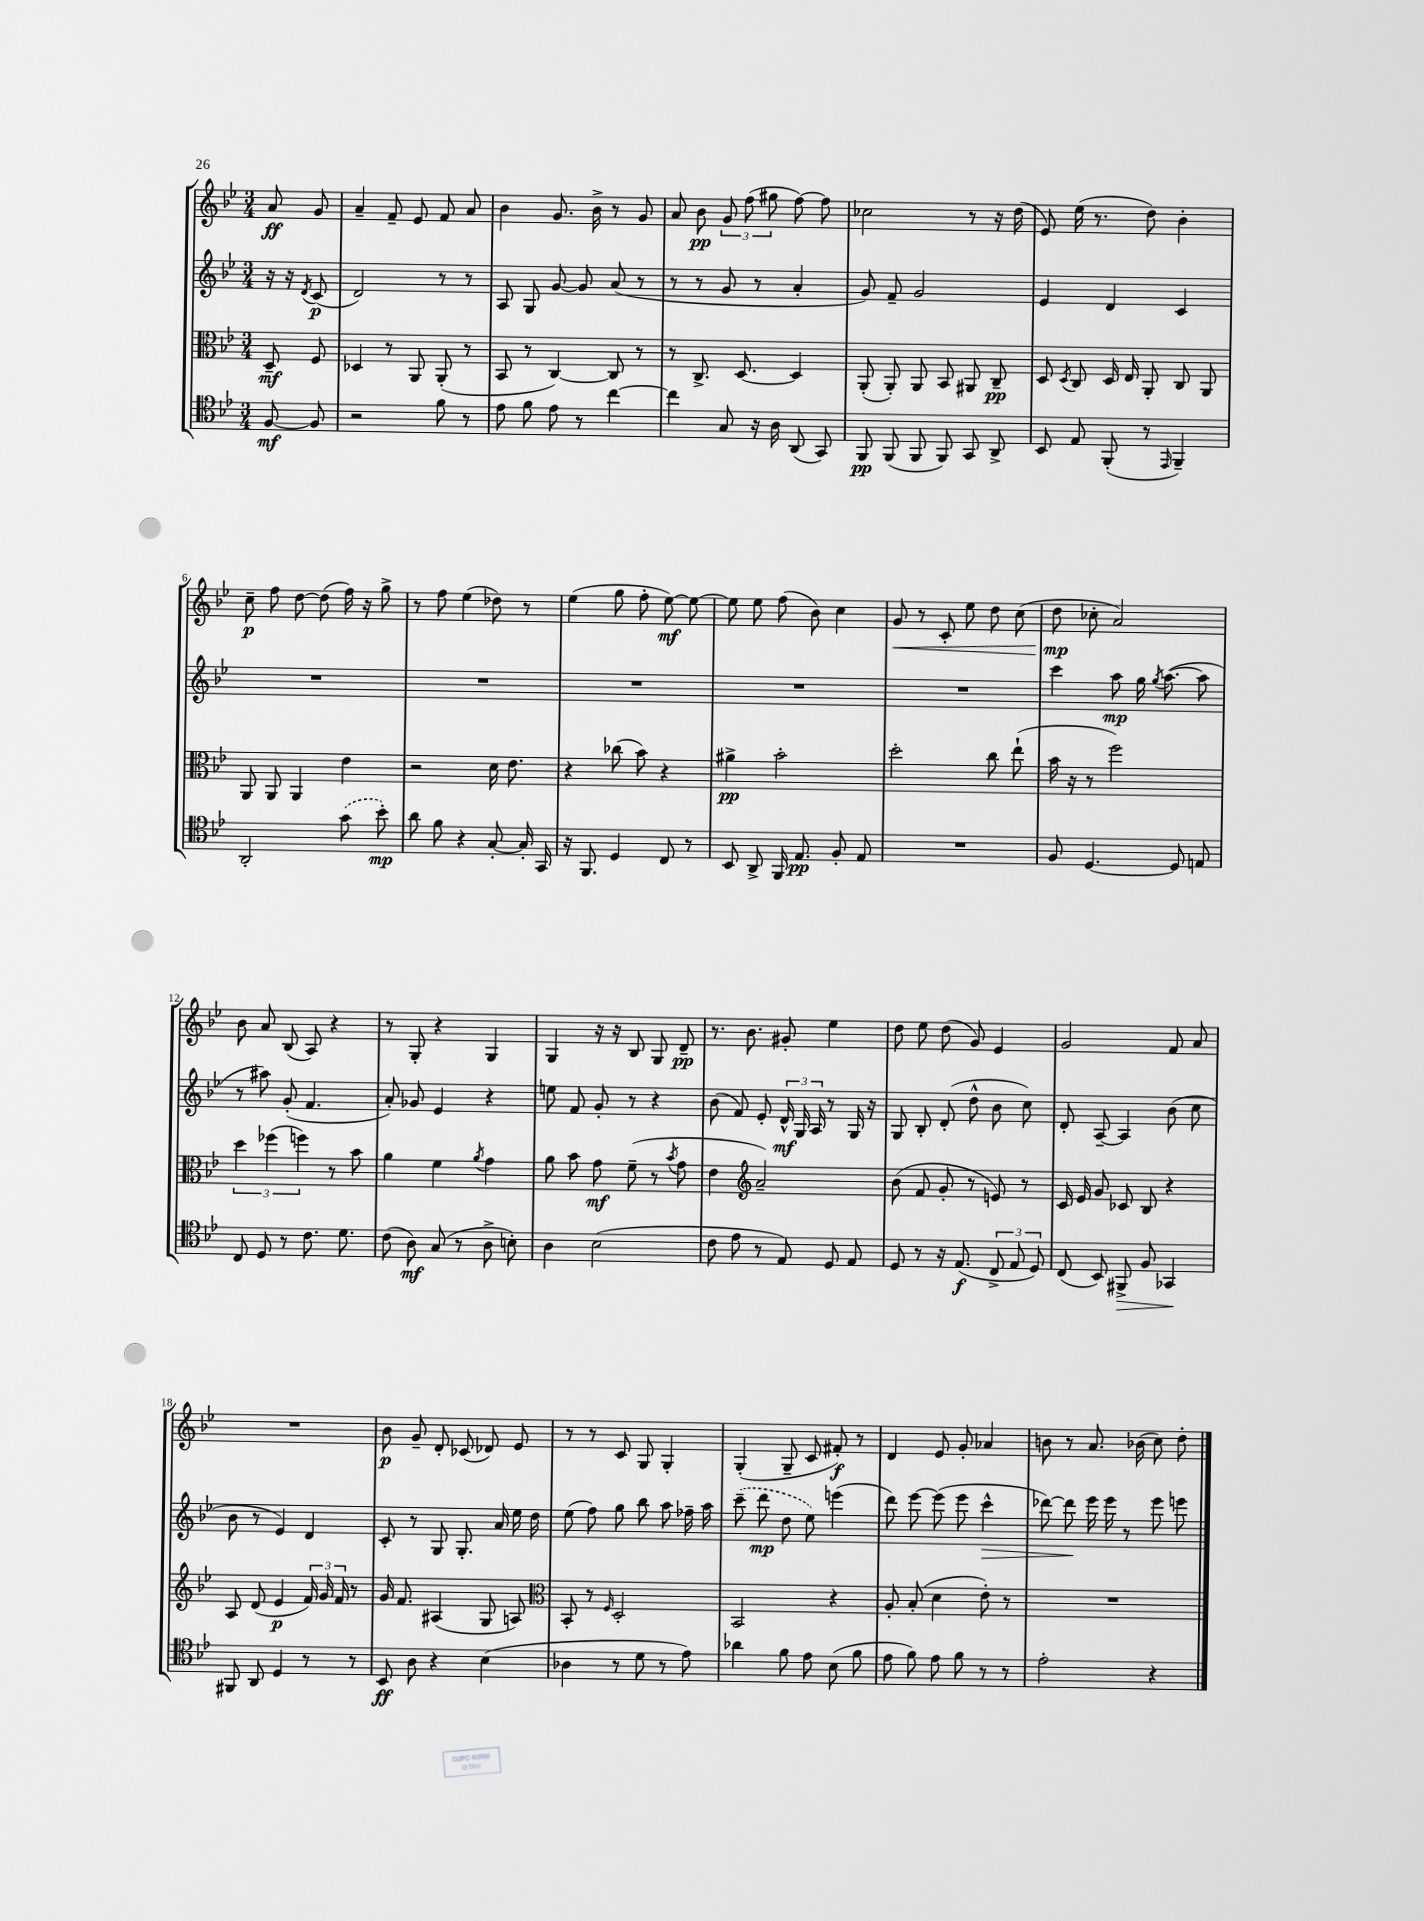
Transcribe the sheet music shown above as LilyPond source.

<<
\new StaffGroup <<
\new Staff = "s0" {
    \clef treble \key bes \major \numericTimeSignature \time 3/4 \partial 4
    \autoBeamOff a'8\ff g'8 |
    a'4-- f'8-- ees'8 f'8 a'8 |
    bes'4 g'8. bes'16-> r8 g'8 |
    a'8 bes'8\pp \tuplet 3/2 { g'8 f''8( gis''8 } f''8~) f''8 |
    ces''2 r8 r16 d''16( |
    ees'8) ees''16( r8. d''8) bes'4-. |
    c''8--\p f''8 d''8~ d''8( f''16) r16 g''8-> |
    r8 f''8 ees''4( des''8) r8 |
    ees''4( g''8 f''8-. ees''8~\mf) ees''8~ |
    ees''8 ees''8 f''8( bes'8) c''4 |
    g'8\< r8 c'8-. ees''8 d''8 c''8( |
    d''8\mp\! ces''8-. a'2) |
    bes'8 a'8 bes8( a8) r4 |
    r8 g8-. r4 g4 |
    g4 r16 r16 bes8 g8 d'8--\pp |
    r8. bes'8. gis'8-. ees''4 |
    d''8 ees''8 d''8( g'8) ees'4 |
    g'2 f'8 a'8 |
    R2. |
    bes'8\p g'8-- d'8-. ces'8( des'8) ees'8 |
    r8 r8 c'8 g8 g4-. |
    g4-.( g8-- c'8 fis'8-.\f) r8 |
    d'4 ees'8 g'8-. aes'4 |
    b'8 r8 a'8. bes'16( c''8) d''8-. \bar "|." |
}
\new Staff = "s1" {
    \clef treble \key bes \major \numericTimeSignature \time 3/4 \partial 4
    \autoBeamOff r16 r16 \acciaccatura { d'8 } c'8\p( |
    d'2) r8 r8 |
    a8 g8 g'8~ g'8 a'8( r8 |
    r8 r8 g'8 r8 a'4-. |
    g'8) f'8-- g'2 |
    ees'4 d'4 c'4 |
    R2. |
    R2. |
    R2. |
    R2. |
    R2. |
    c'''4 a''8\mp g''16 \acciaccatura { g''8 } a''8.~( a''8 |
    r8 ais''8) g'8-.( f'4. |
    a'8-.) ges'8 ees'4 r4 |
    e''8 f'8 g'8-. r8 r4 |
    bes'8( f'8) ees'8-. \tuplet 3/2 { d'16-^\mf g16 a16 } r8 g16 r16 |
    g8 bes8-. d'8-.( d''8-^ bes'8 c''8) |
    d'8-. a8~-- a4 bes'8( c''8 |
    bes'8 r8 ees'4) d'4 |
    c'8-. r8 g8 g8.-. a'16 ees''16 d''16 |
    ees''8( f''8) g''8 bes''8 a''8 fes''16-- a''16 |
    \once \slurDashed c'''8--( d'''8\mp d''8 ees''8) e'''4( |
    d'''8) ees'''8~ ees'''8( ees'''8 c'''4-^\> |
    des'''8~) des'''8\! ees'''16 ees'''16 r8 ees'''8 e'''8 \bar "|." |
}
\new Staff = "s2" {
    \clef alto \key bes \major \numericTimeSignature \time 3/4 \partial 4
    \autoBeamOff d8--\mf f8 |
    des4 r8 a,8 a,8-.( r8 |
    bes,8 r8 c4~) c8 r8 |
    r8 c8.-> d8.~ d4 |
    a,8-.( a,8-.) a,8 bes,8 ais,8 c8--\pp |
    d8 \acciaccatura { d8 } c8 d16 ees16 a,8-. c8 a,8 |
    a,8 a,8 a,4 ees'4 |
    r2 d'16 ees'8. |
    r4 ces''8( bes'8) r4 |
    ais'4->\pp bes'2-. |
    d''2-. c''8 ees''8-!( |
    bes'16 r16 r8 f''2) |
    \tuplet 3/2 { d''4 fes''4( f''4) } r8 bes'8 |
    a'4 f'4 \acciaccatura { a'8 } g'4 |
    a'8 bes'8 g'8\mf f'8--( r8 \acciaccatura { bes'8 } g'8 |
    ees'4 \clef treble a'2--) |
    bes'8( f'8 g'8-. r8 e'8) r8 |
    c'16 ees'16 g'8 ces'8 bes8 r4 |
    a8 d'8( ees'4\p \tuplet 3/2 { f'16) g'16 f'16 } r8 |
    g'16 f'8. ais4( g8 a8) |
    \clef alto bes,8-. r8 \grace { f16 } d2-. |
    bes,2 r4 |
    a8-. bes8-.( d'4 ees'8-.) r8 |
    R2. \bar "|." |
}
\new Staff = "s3" {
    \clef tenor \key bes \major \numericTimeSignature \time 3/4 \partial 4
    \autoBeamOff f8~\mf f8 |
    r2 f'8 r8 |
    ees'8 f'8 ees'8 r8 c''4~ |
    c''4 g8 r16 a16 a,8( g,8) |
    f,8\pp f,8( f,8 f,8) g,8 a,8-> |
    bes,8 ees8 f,8-.( r8 \grace { ees,16 } f,4--) |
    a,2-. \once \slurDashed g'8( bes'8-.\mp) |
    a'8 f'8 r4 g8~-. g16-. g,16 |
    r16 f,8. d4 c8 r8 |
    bes,8 a,8-> f,16 ees8.\pp f8-. ees8 |
    R2. |
    f8 d4.~ d8 e8 |
    c8 d8 r8 c'8. d'8. |
    c'8( a8\mf) g8( r8 a8-> b8-.) |
    a4 bes2( |
    c'8 ees'8 r8 ees8) d8 ees8 |
    d8 r8 r16 ees8.\f( \tuplet 3/2 { c8-> ees8 d8) } |
    c8( bes,8) fis,8->\> f8 ges,4\! |
    fis,8 a,8 d4 r8 r8 |
    bes,8\ff a8 r4 bes4( |
    aes4 r8 d'8 r8 ees'8) |
    aes'4 f'8 ees'8 bes8( f'8 |
    ees'8 f'8) ees'8 f'8 r8 r8 |
    ees'2-. r4 \bar "|." |
}
>>
>>
